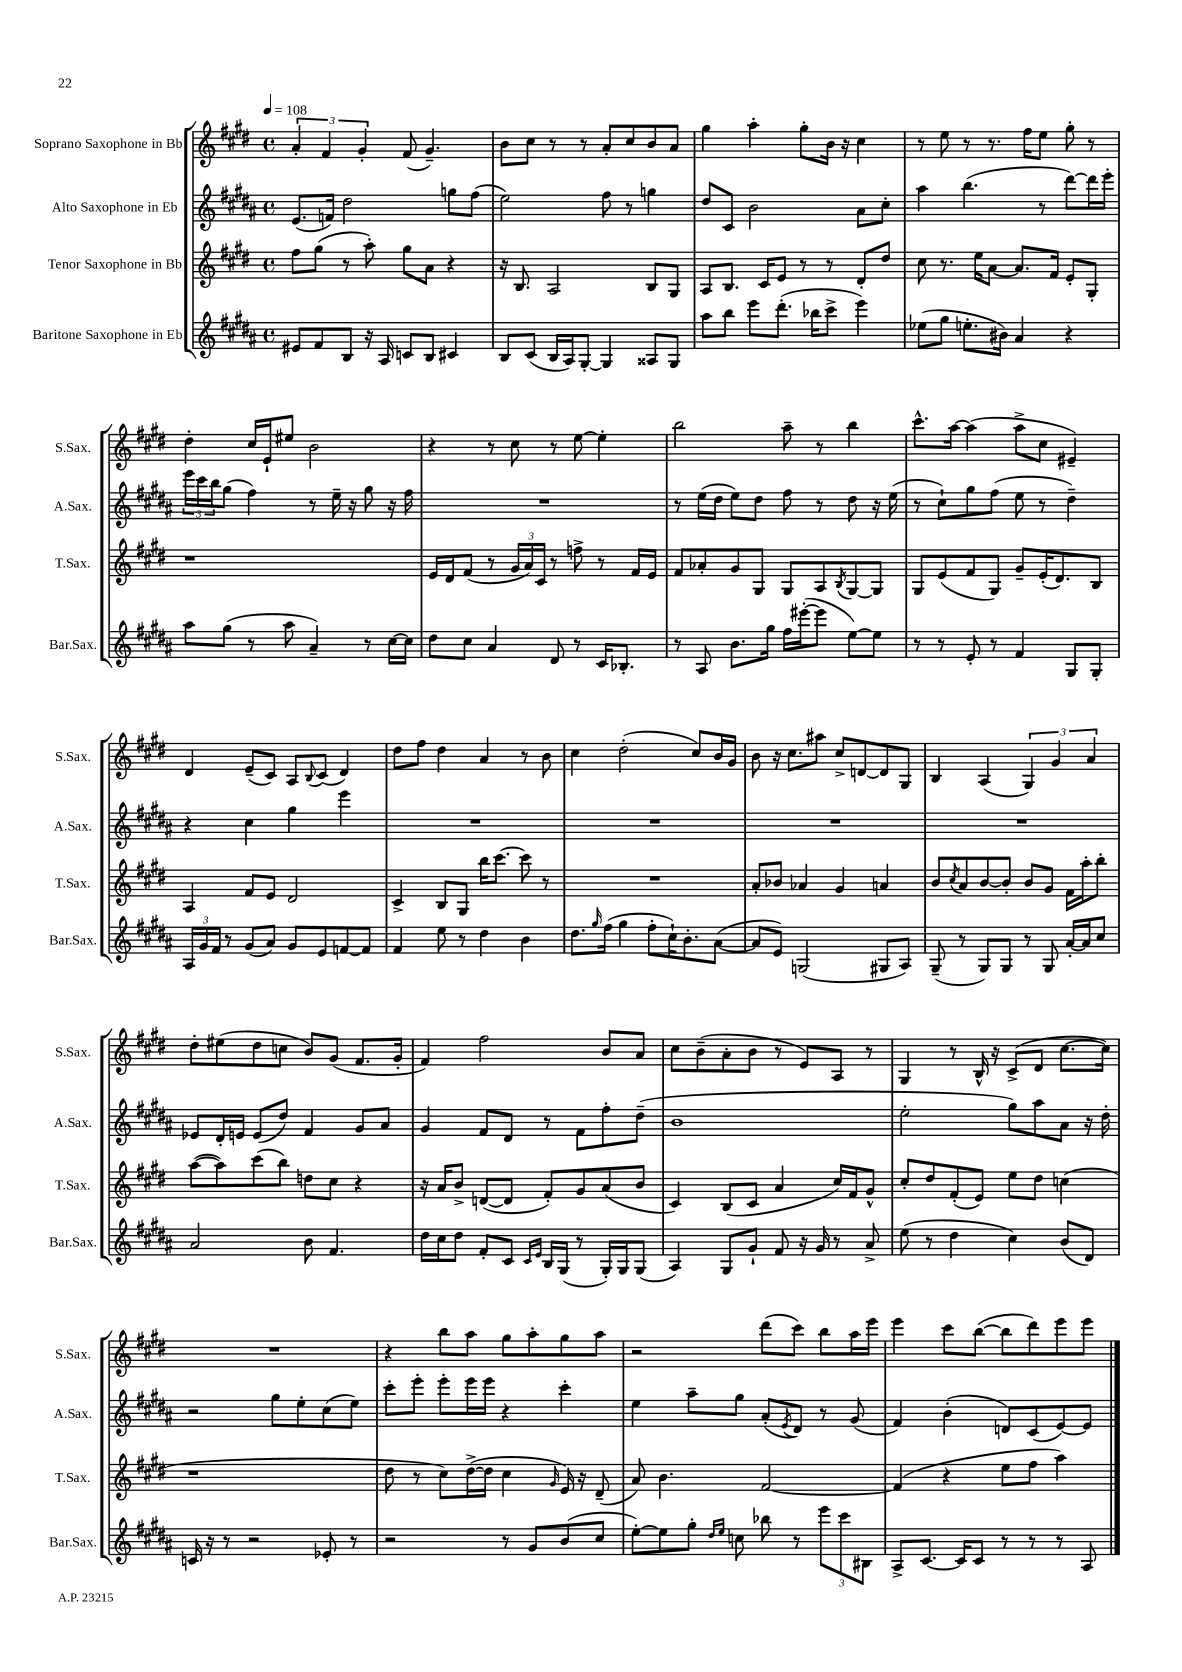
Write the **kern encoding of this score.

**kern	**kern	**kern	**kern
*part4	*part3	*part2	*part1
*staff4	*staff3	*staff2	*staff1
*I"Baritone Saxophone in Eb	*I"Tenor Saxophone in Bb	*I"Alto Saxophone in Eb	*I"Soprano Saxophone in Bb
*I'Bar.Sax.	*I'T.Sax.	*I'A.Sax.	*I'S.Sax.
*clefG2	*clefG2	*clefG2	*clefG2
*k[f#c#g#d#a#]	*k[f#c#g#d#]	*k[f#c#g#d#a#]	*k[f#c#g#d#]
*M4/4	*M4/4	*M4/4	*M4/4
*met(c)	*met(c)	*met(c)	*met(c)
*MM108	*MM108	*MM108	*MM108
=1	=1	=1	=1
8e#X/L	8ff#\L	(8.e/L	6a'/
8f#/	(8gg#\J	.	.
.	.	.	6f#/
.	.	16fn/Jk)	.
8B/J	8r	2dd#\	.
.	.	.	6g#'/
16r	8aa'\)	.	.
16A#/	.	.	.
8cn/L	8gg#\L	.	(8f#/
8B/J	8a\J	.	4.g#~/)
4c#X/	4r	8ggn\L	.
.	.	(8ff#\J	.
=2	=2	=2	=2
8B/L	16r	2ee\)	8b\L
.	8.B/	.	.
(8c#/J	.	.	8cc#\J
16B/LL	2A/	.	8r
16A#/J)	.	.	.
[8G#'/J	.	.	8r
4G#/]	.	8ff#\	8a'/L
.	.	8r	8cc#/
8A##X/L	8B/L	4ggn\	8b/
8G#/J	8G#/J	.	8a/J
=3	=3	=3	=3
8aa#\L	8A/L	8dd#/L	4gg#\
8bb\J	8.B/J	8c#/J	.
8eee\L	.	2b\	4aa'\
.	16c#/KL	.	.
(8.ddd#'\J	8e/J	.	.
.	8r	.	8gg#'\L
16bb-X\KL	.	.	.
8ccc#^\J	8r	.	16b\Jk
.	.	.	16r
4eee\)	8d#'/L	8a#\L	4cc#\
.	8dd#/J	8cc#'\J	.
=4	=4	=4	=4
(8ee-X\L	8cc#\	4aa#\	8r
8gg#\J	8.r	.	8ee\
8.een'\L	.	(4.bb\	8r
.	16ee\KL	.	.
.	[8a\J	.	8.r
16b#X\Jk)	.	.	.
4a#/	8.a/L]	.	.
.	.	.	16ff#\KL
.	.	8r	8ee\J
.	16f#/Jk	.	.
4r	8e'/L	[8ddd#\L)	8gg#'\
.	8G#'/J	16ddd#\L]	8r
.	.	16eee'\JJ	.
!!LO:LB:g=z
=5	=5	=5	=5
8aa#\L	1r	24eee\LL	4dd#'\
.	.	24ccc#\	.
.	.	24bb\J	.
(8gg#\J	.	(8gg#\J	.
8r	.	4ff#\)	16cc#/LL
.	.	.	16e`/J
8aa#\	.	.	8ee#X/J
4a#~/)	.	8r	2b\
.	.	16ee~\	.
.	.	16r	.
8r	.	8gg#\	.
[16cc#\LL	.	16r	.
16cc#\JJ]	.	16ff#\	.
=6	=6	=6	=6
8dd#\L	16e/LL	1r	4r
.	16d#/J	.	.
8cc#\J	(8f#/J	.	.
4a#/	8r	.	8r
.	24g#/LL	.	8cc#\
.	24a/)	.	.
.	24c#/JJ	.	.
8d#/	8r	.	8r
8r	8ffn^\	.	[8ee\
16c#/KL	8r	.	4ee'\]
8.B-X'/J	.	.	.
.	16f#/LL	.	.
.	16e/JJ	.	.
=7	=7	=7	=7
8r	8f#/L	8r	2bb\
8A#/	8a-X'/	(16ee\LL	.
.	.	16dd#\JJ	.
8.b\L	8g#/	8ee\L)	.
.	8G#/J	8dd#\J	.
16gg#\Jk	.	.	.
16ff#\LL	8G#/L	8ff#\	8aa~\
([16eee#X'\J	.	.	.
8eee#\J]	8A/	8r	8r
.	8qB/	.	.
[8ee\L)	[8G#/	8dd#\	4bb\
8ee\J]	8G#/J]	16r	.
.	.	(16ee\	.
=8	=8	=8	=8
8r	8G#/L	8r	8.ccc#^^\L
8r	(8e/	8cc#`\L)	.
.	.	.	[16aa\Jk
8e'/	8f#/	8gg#\	(4aa\]
8r	8G#/J)	(8ff#\J	.
4f#/	8g#~/L	8ee\	8aa^\L
.	(16e'/K	8r	8cc#\J
.	8.d#/)	.	.
8G#/L	.	4dd#~\)	4e#X~/)
8G#'/J	8B/J	.	.
!!LO:LB:g=z
=9	=9	=9	=9
24A#/LL	4A/	4r	4d#/
24g#/	.	.	.
24f#/JJ	.	.	.
8r	.	.	.
(8g#/L	8f#/L	4cc#\	(8e~/L
8a#/J)	8e/J	.	8c#/J)
8g#/L	2d#/	4gg#\	8A/L
.	.	.	8qqB/
8e/	.	.	(8c#/J
[8fn/	.	4eee\	4d#/)
8f/J]	.	.	.
=10	=10	=10	=10
4f#/	4c#^/	1r	8dd#\L
.	.	.	8ff#\J
8ee\	8B/L	.	4dd#\
8r	8G#/J	.	.
4dd#\	16bb\KL	.	4a/
.	[8.ccc#\J	.	.
4b\	8ccc#\]	.	8r
.	8r	.	8b\
=11	=11	=11	=11
8.dd#\L	1r	1r	4cc#\
16qqgg#/	.	.	.
(16ff#\Jk	.	.	.
4gg#\	.	.	(2dd#'\
8ff#'\L	.	.	.
16cc#`\K)	.	.	.
8.b'\	.	.	.
.	.	.	8cc#/L)
([8a#\J	.	.	16b/L
.	.	.	16g#/JJ
=12	=12	=12	=12
8a#/L]	8a'/L	1r	8b\
8e/J)	8b-X/J	.	16r
.	.	.	8.cc#\L
(2Gn/	4a-X/	.	.
.	.	.	8aa#X\J
.	4g#/	.	8cc#^/L
.	.	.	[8dn/
8G#X/L	4an/	.	8d/]
8A#/J)	.	.	8G#/J
=13	=13	=13	=13
(8G#~/	8b/L	1r	4B/
.	8qcc#/	.	.
8r	8a/	.	.
8G#/L)	[8b/	.	(4A/
8G#/J	8b'/J]	.	.
8r	8b/L	.	6G#/)
8G#/	8g#/J	.	.
.	.	.	6g#/
[16a#'/LL	16f#\LL	.	.
16a#/J]	16aa'\J	.	.
.	.	.	6a/
8cc#/J	8bb'\J	.	.
!!LO:LB:g=z
=14	=14	=14	=14
2a#/	([8aa\L	8e-X/L	8dd#'\L
.	8aa\])	16d#'/L	(8ee#X\
.	.	16en/JJ	.
.	(8ccc#\	(8e/L	8dd#\
.	8bb\J)	8dd#/J)	8ccn\J
8b\	8ddn\L	4f#/	8b/L)
4.f#/	8cc#\J	.	(8g#/J
.	4r	8g#/L	8.f#/L
.	.	8a#/J	.
.	.	.	16g#'/Jk
=15	=15	=15	=15
16dd#\LL	16r	4g#/	4f#/)
16cc#\J	16a/KL	.	.
8dd#\J	8b^/J	.	.
8f#'/L	([8dn/L	8f#/L	2ff#\
8c#/J	8d/J]	8d#/J	.
16qqc#/LL	.	.	.
16qqe/JJ	.	.	.
16B/LL	8f#'/L)	8r	.
(16G#/JJ	.	.	.
8r	8g#/	8f#\L	.
16G#'/LL)	(8a/	8ff#'\	8b/L
16G#/J	.	.	.
(8G#/J	8b/J	(8dd#~\J	8a/J
=16	=16	=16	=16
4A#/)	4c#/)	1b	8cc#\L
.	.	.	(8b~\
8G#/L	(8B/L	.	8a'\
8g#`/J	8c#/J	.	8b\J
8f#/	4a/	.	8r
16r	.	.	8e/L)
16g#/	.	.	.
8r	16cc#/LL)	.	8A/J
.	16f#/J	.	.
8a#^/	8g#^^/J	.	8r
=17	=17	=17	=17
(8ee\	8cc#'/L	2ee'\	4G#/
8r	8dd#/	.	.
4dd#\	(8f#'/	.	8r
.	8e/J)	.	16B^^/
.	.	.	16r
4cc#\)	8ee\L	8gg#\L)	(8c#^/L
.	8dd#\J	8aa#\	8d#/J
(8b/L	(4ccn\	8a#\J	[8.cc#\L
8d#/J)	.	16r	.
.	.	16dd#'\	16cc#\Jk])
!!LO:LB:g=z
=18	=18	=18	=18
16cn/	1r	2r	1r
16r	.	.	.
8r	.	.	.
2r	.	.	.
.	.	8gg#\L	.
.	.	8ee'\	.
8e-X'/	.	(8cc#\	.
8r	.	8ee\J)	.
=19	=19	=19	=19
2r	8dd#\	8ccc#'\L	4r
.	8r	8eee'\J	.
.	8cc#\L)	8eee'\L	8bb\L
.	([16dd#^\L	16eee\L	8aa\J
.	16dd#\JJ]	16eee\JJ	.
8r	4cc#\	4r	8gg#\L
8g#/L	.	.	8aa'\
.	16qqg#/	.	.
(8b/	16e/)	4ccc#'\	8gg#\
.	16r	.	.
8cc#/J	(8d#~/	.	8aa\J
=20	=20	=20	=20
[8ee'\L)	8a/)	4ee\	2r
8ee\]	4.b\	.	.
8gg#'\J	.	8aa#~\L	.
16qqdd#/LL	.	.	.
16qqee/JJ	.	.	.
8ccn\	.	8gg#\J	.
8bb-X\	[2f#/	(8a#'/L	(8ddd#\L
.	.	8qe/	.
8r	.	8d#/J)	8ccc#\J)
12eee\L	.	8r	8bb\L
12ccc#\	.	.	.
.	.	(8g#/	16aa\L
12B#X\J	.	.	.
.	.	.	16eee\JJ
=21	=21	=21	=21
8A#^/L	(4f#/]	4f#/)	4eee\
[8.c#/J	.	.	.
.	4r	(4b'\	8ccc#\L
16c#/KL]	.	.	.
8c#/J	.	.	([8bb\J
8r	8ee\L	8dn/L)	8bb\L]
8r	8ff#\J	(8c#/	8ddd#\)
8r	4aa\)	[8e/)	8eee\
8A#/	.	8e/J]	8eee\J
==	==	==	==
*-	*-	*-	*-
